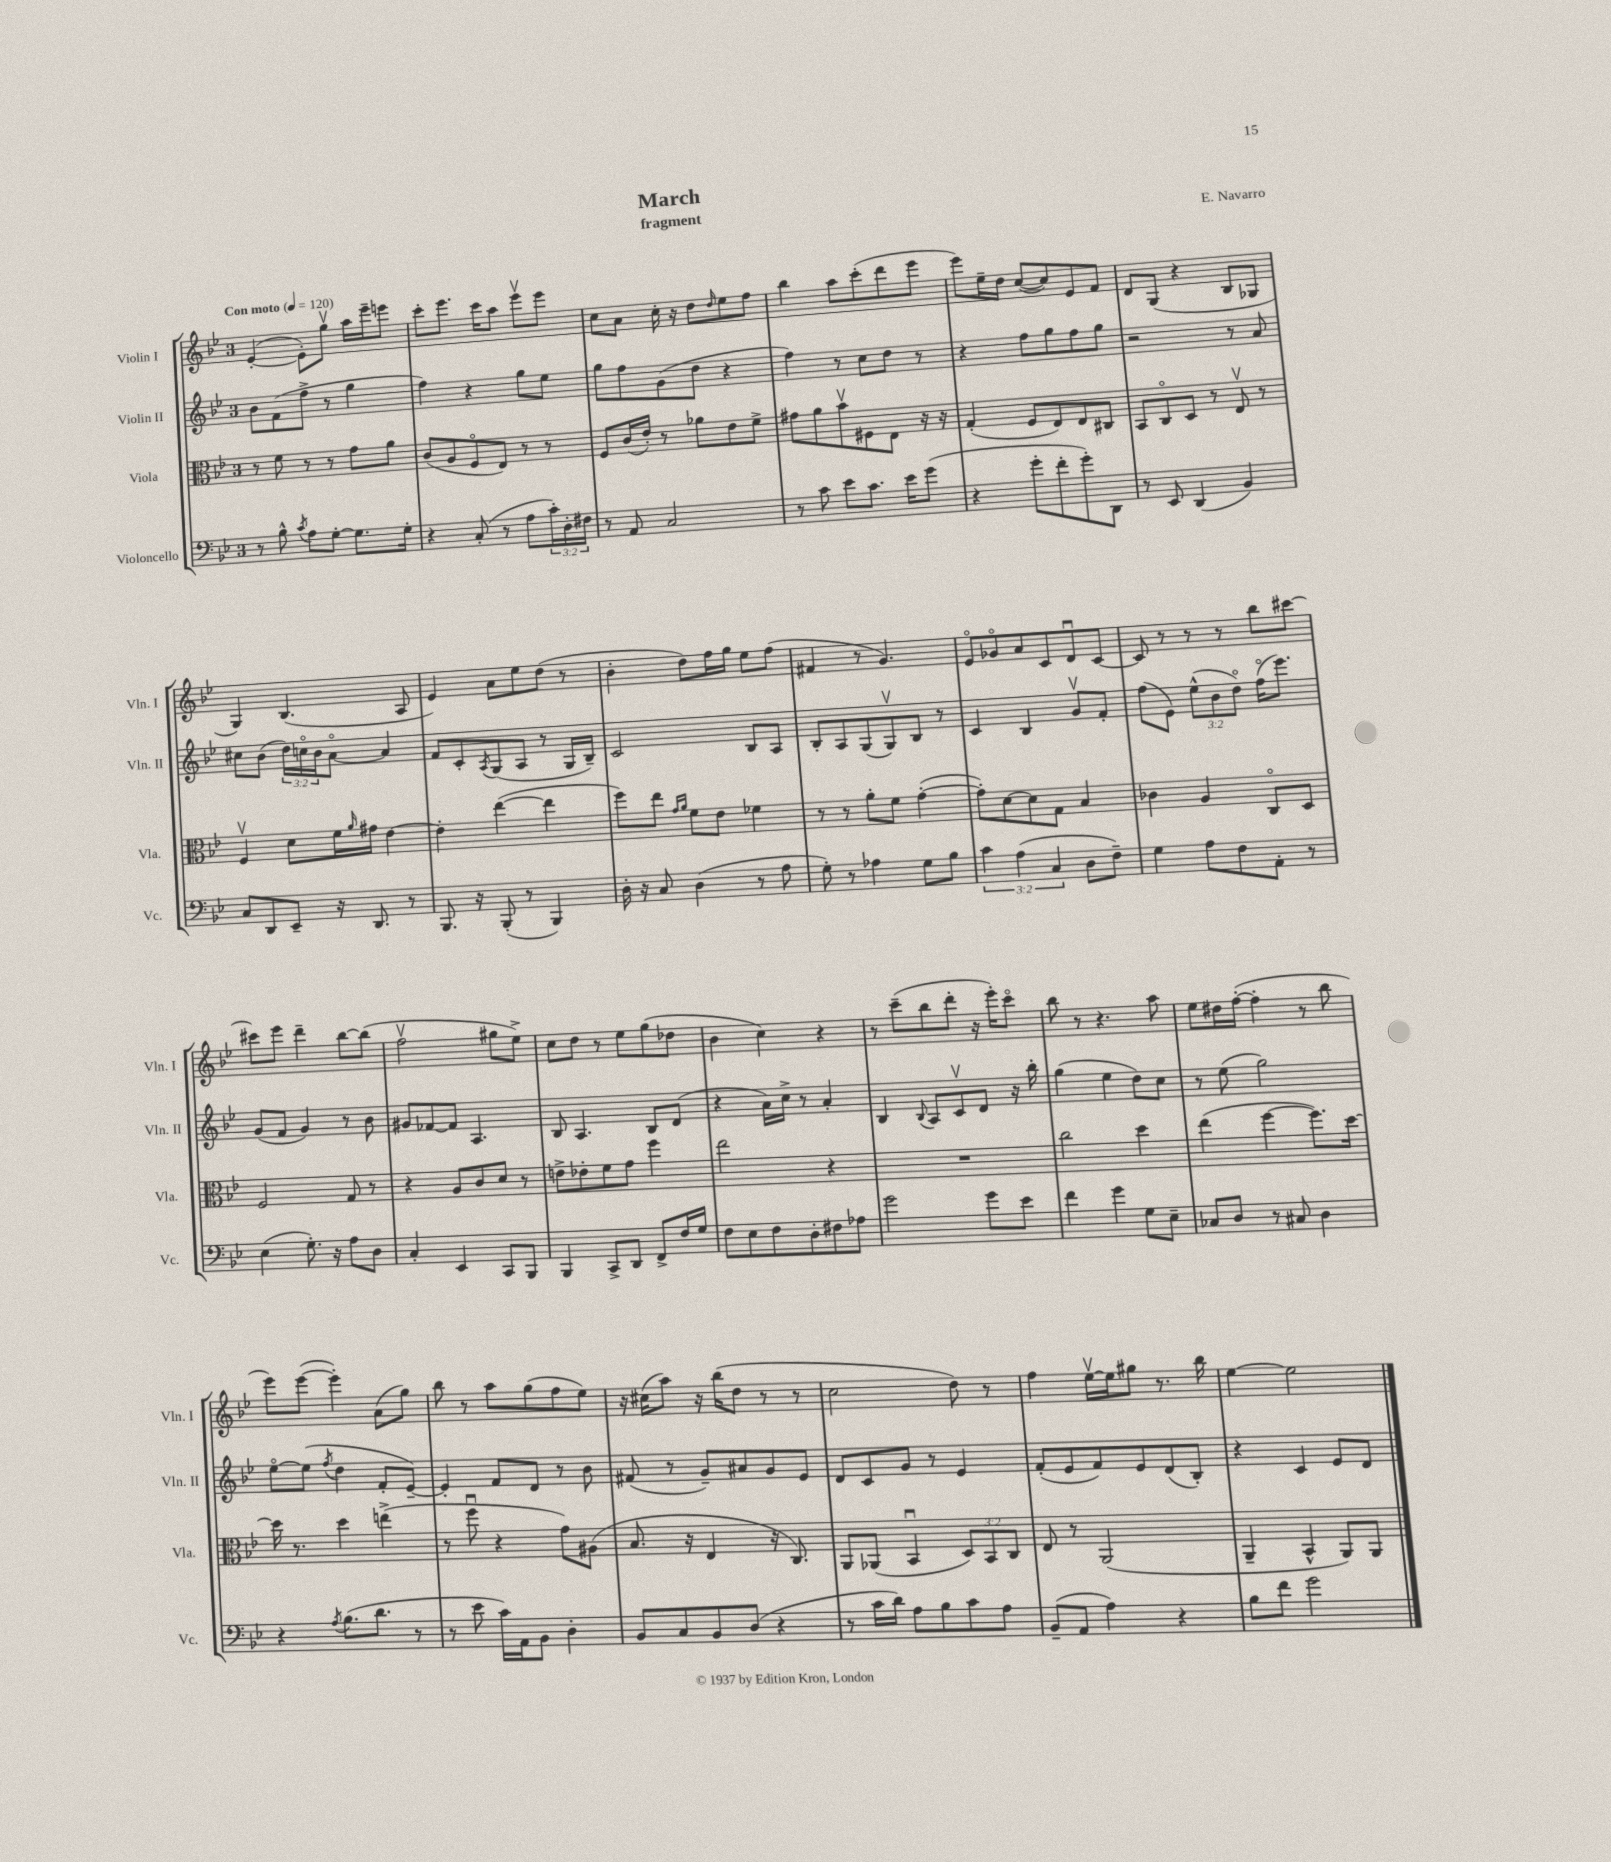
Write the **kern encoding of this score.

**kern	**kern	**kern	**kern
*part4	*part3	*part2	*part1
*staff4	*staff3	*staff2	*staff1
*I"Violoncello	*I"Viola	*I"Violin II	*I"Violin I
*I'Vc.	*I'Vla.	*I'Vln. II	*I'Vln. I
*clefF4	*clefC3	*clefG2	*clefG2
*k[b-e-]	*k[b-e-]	*k[b-e-]	*k[b-e-]
*M3/4	*M3/4	*M3/4	*M3/4
*MM120	*MM120	*MM120	*MM120
=1	=1	=1	=1
!	!	!	!LO:TX:a:B:t=Con moto
8r	8r	8b-\L	([4e-'/
8B-^^\	8f\	(8f\	.
8qc/	.	.	.
8A\L	8r	8ff^\J	8e-'\L])
[8G'\J	8r	8r	8ggv\J
8.G\L]	8g\L	4gg\	16aa\LL
.	.	.	16eee-~\J
.	8a\J	.	8eeen\J
16G'\Jk	.	.	.
=2	=2	=2	=2
4r	(8c/L	4ff\)	8ccc'\L
.	8A/	.	8.eee-\J
(8C'/	8F/	4r	.
.	.	.	16ccc\KL
8r	8E-/J)	.	8aa\J
8A\L	8r	8gg\L	8eee-v\L
24c'\L)	8r	8ee-\J	8eee-\J
24D'\	.	.	.
24F#X\JJ	.	.	.
=3	=3	=3	=3
8r	8F/L	8gg\L	8cc\L
8AA/	(16c/L	8ff\	8a\J
.	16e-'/JJ)	.	.
2C/	8r	(8g\	16cc'\
.	.	.	16r
.	8a-X\L	8dd\J	8dd\L
.	.	.	16qqdd/
.	8e-\	4r	8ee-\
.	8f^\J	.	8ff\J
=4	=4	=4	=4
8r	8g#X\L	4ff\)	4bb-\
8c\	8a\	.	.
8e-\L	8b-v\	8r	8aa\L
8.c\J	8F#X\	8cc\L	(8ccc'\
.	8E-\J	8dd\J	8ddd\
16e-\KL	.	.	.
(8g\J	16r	8r	8eee-\J
.	16r	.	.
=5	=5	=5	=5
4r	(4G'/	4r	8eee-\L)
.	.	.	16ee-~\L
.	.	.	16dd\JJ
8g'\L	8F/L	8ff\L	([8cc/L
8f'\	8E-/)	8gg\	8cc/])
8g'\)	8E-/	8ff\	8e-/
8DD\J	8C#X/J	8gg\J	8f/J
=6	=6	=6	=6
8r	8BB-/L	2r	8d/L
8EE-/	8C/	.	(8G/J
(4DD/	8D/J	.	4r
.	8r	.	.
4BB-/)	8E-v/	8r	8B-/L
.	8r	8a/	8G-X/J
!!LO:LB:g=z
=7	=7	=7	=7
8C/L	4Fv/	8cc#X\L	4G/)
8DD/	.	(8b-\J	.
8EE-~/J	8d\L	24dd\LL)	(4.B-/
.	.	24ccn\	.
.	.	24b-\J	.
16r	16f\L	[8a\J	.
.	16qqa/	.	.
8.DD/	16g#X\JJ	.	.
.	[4e-\	4a/]	.
8r	.	.	8A/
=8	=8	=8	=8
8.BBB-/	4e-'\]	8f/L	4e-/)
.	.	8c'/	.
16r	.	.	.
.	.	8qA/	.
(8BBB-'/	([4ee-\	(8G/	8a\L
8r	.	8A/J	8ee-\
4BBB-/)	4ee-\]	8r	(8dd\J
.	.	16G/LL	8r
.	.	16B-~/JJ)	.
=9	=9	=9	=9
16D'\	8ff\L)	2c/	4b-'\
16r	.	.	.
8C/	8ee-\J	.	.
.	16qqg/LL	.	.
.	16qqa/JJ	.	.
(4D\	8f\L	.	8dd\L)
.	8e-\J	.	16ff\L
.	.	.	16gg\JJ
8r	4f-X\	8B-/L	8ee-\L
8A\	.	8A/J	(8ff\J
=10	=10	=10	=10
8G'\)	8r	8B-'/L	4f#X/
8r	8r	8A/	.
4A-X\	8a'\L	(8G/	8r
.	8f\J	8Gv/)	4.g/)
8G\L	([4g'\	8B-/J	.
8B-\J	.	8r	.
=11	=11	=11	=11
6c\	8g'\L])	4c/	8e-/L
.	[8d\	.	8g-X/
(6A\	.	.	.
.	8d\]	4B-/	8a/
6C/	.	.	.
.	8G\J	.	8c/
8D\L	4B-/	8gv/L	8du/
8F~\J)	.	8f'/J	[8c/J
=12	=12	=12	=12
4G\	4c-X\	(8ff\L	8c/]
.	.	8e-\J)	8r
8A\L	4A/	(12ee-^^\L	8r
.	.	12b-\	.
8F\	.	.	8r
.	.	12dd\J)	.
8AA'\J	8C/L	(16ff\KL	8bb-\L
.	.	8.eee-\J)	.
8r	8D/J	.	[8ccc#X\J
!!LO:LB:g=z
=13	=13	=13	=13
(4E-\	2F/	(8g/L	8ccc#X\L]
.	.	8f/J	8eee-\J
8.G'\)	.	4g/)	4ddd~\
16r	.	.	.
8A\L	8G/	8r	[8bb-\L
8D\J	8r	8b-\	(8bb-\J]
=14	=14	=14	=14
4C'/	4r	8g#X/L	2ffv\
.	.	[8f-X/	.
4EE-/	8A/L	8f-/J]	.
.	8c/	4.A/	.
8CC/L	8d/J	.	8gg#X\L
8BBB-/J	8r	.	8ee-^\J)
=15	=15	=15	=15
4BBB-/	8en^\L	8B-/	8cc\L
.	8e-X'\	4.A/	8dd\J
8CC^/L	8f\	.	8r
8DD/J	8g\J	.	8ee-\L
8FF^/L	4ff\	8B-/L	(8gg\
16F/L	.	(8d/J	8dd-X\J
16G/JJ	.	.	.
=16	=16	=16	=16
8F\L	2ee-\	4r	4b-\
8E-\	.	.	.
8F\	.	16a\LL)	4cc\)
.	.	16cc^\JJ	.
8D'\	.	8r	.
8F#X\	4r	4a'/	4r
8A-X\J	.	.	.
=17	=17	=17	=17
2g\	2.r	4B-/	8r
.	.	.	(8ccc~\L
.	.	8qqB-/	.
.	.	8A/L	8bb-\
.	.	8cv/	8ddd'\J
8g\L	.	8d/J	16r
.	.	.	16eee-'\KL)
8e-\J	.	16r	8ccc\J
.	.	16bb-'\	.
=18	=18	=18	=18
4f\	2cc\	(4gg\	8bb-\
.	.	.	8r
4g\	.	4ee-\	4.r
8G\L	4dd\	8dd\L)	.
8E-~\J	.	8cc\J	8aa\
=19	=19	=19	=19
8C-X/L	(4ee-\	8r	8ee-\L
8D/J	.	(8ee-\	16dd#X\L
.	.	.	([16ff'\JJ
8r	[4ff\	2gg\)	4ff'\]
8C#X/	.	.	.
4D\	8.ff\L])	.	8r
.	.	.	8bb-\
.	[16dd\Jk	.	.
!!LO:LB:g=z
=20	=20	=20	=20
4r	16dd\]	[8ee-\L	8eee-\L)
.	8.r	.	.
.	.	(8ee-\J]	([8eee-\J
8qA/	.	8qff/	.
(8.B-\L	4dd\	4dd\	4eee-'\])
8.d\J	.	.	.
.	(4een^\	8f'/L	(8a\L
8r	.	[8e-~/J)	8gg\J)
=21	=21	=21	=21
8r	8r	4e-'/]	8bb-\
8e-\	8ffu\	.	8r
16c\LL)	4r	8f/L	8aa\L
16AA\J	.	.	.
8BB-\J	.	8d/J	(8gg\
4D'\	8g\L)	8r	8ff\
.	(8A#X\J	8b-\	8ee-\J)
=22	=22	=22	=22
8BB-/L	8.B-/	(8f#X/	16r
.	.	.	(16cc#X\KL
8C/	.	8r	8aa\J)
.	16r	.	.
8BB-/	4E-/	8g~/L)	16r
.	.	.	(16bb-\KL
(8D/J	.	8a#X/	8dd\J
4r	16r	8g/	8r
.	8.C/)	.	.
.	.	8e-/J	8r
=23	=23	=23	=23
8r	8AA/L	8d/L	2cc\
16c\LL	(8AA-X/J	8c/	.
16d\JJ)	.	.	.
8A\L	4BB-u/	8g/J	.
8B-\	.	8r	.
8c\	12D/L)	4e-/	8dd\)
.	12BB-/	.	.
8A\J	.	.	8r
.	12C/J	.	.
=24	=24	=24	=24
(8BB-~/L	8E-/	(8f'/L	4ff\
8AA/J	8r	8e-/	.
4A\)	(2AA/	8f/)	[16ee-v\LL
.	.	.	16ee-\J]
.	.	8e-/	8gg#X\J
4r	.	(8d/	8.r
.	.	8B-'/J)	.
.	.	.	16bb-\
=25	=25	=25	=25
8B-\L	4AA~/	4r	[4ee-\
8f\J	.	.	.
2g\	4BB-^^/	4c/	2ee-\]
.	8AA/L)	8e-/L	.
.	8AA/J	8d/J	.
==	==	==	==
*-	*-	*-	*-
